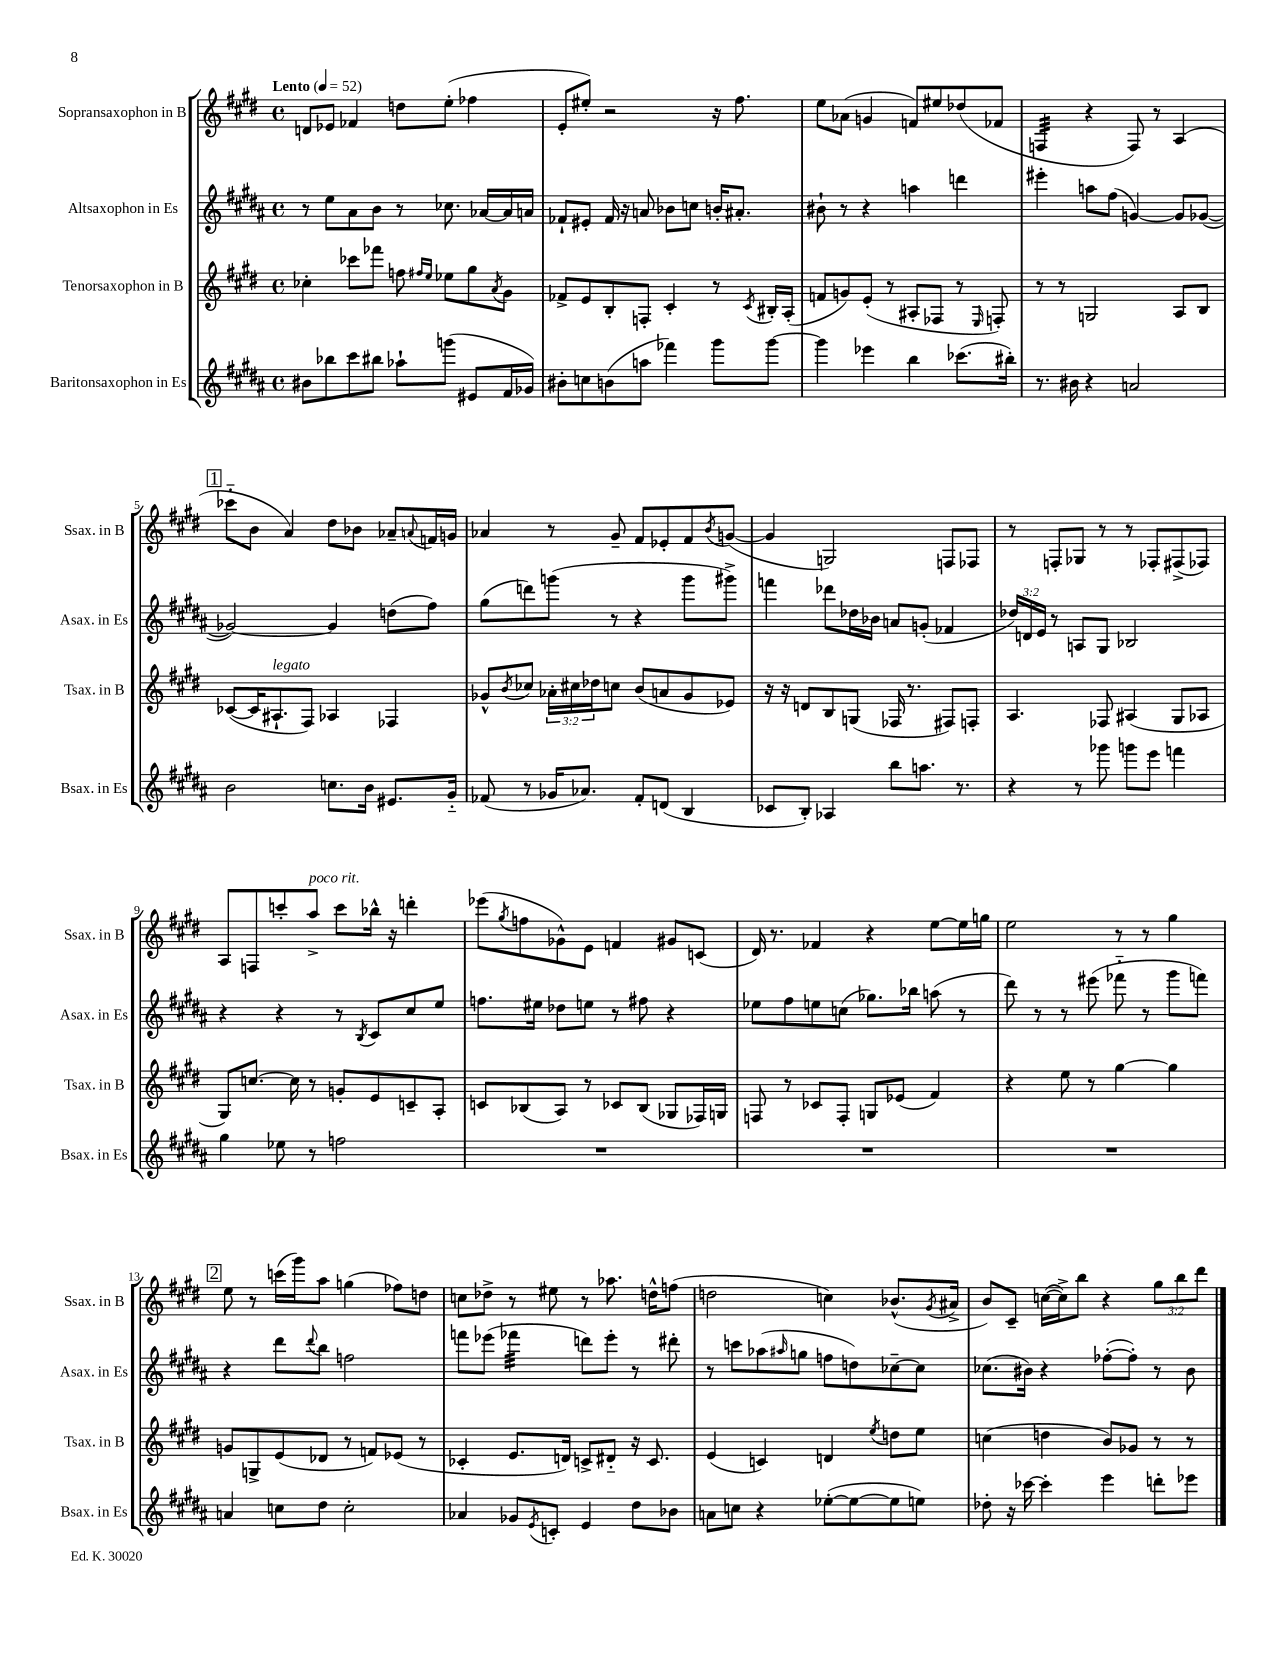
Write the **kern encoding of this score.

**kern	**kern	**kern	**kern
*staff4	*staff3	*staff2	*staff1
*clefG2	*clefG2	*clefG2	*clefG2
*k[f#c#g#d#a#]	*k[f#c#g#d#]	*k[f#c#g#d#a#]	*k[f#c#g#d#]
*M4/4	*M4/4	*M4/4	*M4/4
*met(c)	*met(c)	*met(c)	*met(c)
*MM52	*MM52	*MM52	*MM52
8b#	4cc-'	8r	8d
8bb-	.	8ee	8e-
8ccc#	8ccc-	8a#	4f-
8bb#	8fff-	8b	.
8aa-`	8ff	8r	8dd
.	16qqff#	.	.
.	16qqee	.	.
(8ggg	8ee-	8.cc-	(8ee'
8e#	8gg#	.	4ff-
.	.	[16a-	.
.	8qa	.	.
16f#	8g#	16a-]	.
16g-)	.	16a	.
=	=	=	=
8b#'	8f-^	8f-`	8e'
8cc	8e	8e#'	8ee#')
(8b	8B'	16f-	2r
.	.	16r	.
8aa	8F'	8a	.
4fff-)	4c#'	8b-	.
.	.	8cc	.
8ggg#	8r	16b'	16r
.	.	8.a#'	8.ff#
.	8qc#	.	.
[8ggg#	16B#'	.	.
.	(16A'	.	.
=	=	=	=
4ggg#]	8f	8b#`	8ee
.	8g)	8r	(8a-
4eee-	(8e'	4r	4g
.	8r	.	.
4bb	8A#'	4aa	8f)
.	8F-	.	8ee#
(8.ccc-	8r	4ddd	(8dd-
.	16qqE	.	.
.	8F')	.	8f-
16bb#')	.	.	.
=	=	=	=
8.r	8r	4eee#'	4F
.	8r	.	.
16b#	.	.	.
4r	2G	8aa	4r
.	.	(8ff#	.
2a	.	[4g)	8F)
.	.	.	8r
.	8A	8g]	(4A
.	8B	([8g-	.
=	=	=	=
2b	([8c-	2g-_)	8ccc-'~
.	16c-]	.	8b
.	8.A#`	.	.
.	.	.	4a)
.	8F#)	.	.
8.cc	4A-	4g-]	8dd#
.	.	.	8b-
16b	.	.	.
8.e#	4F-	(8dd	8a-~
.	.	.	8qqa
.	.	8ff#)	16f
16g#'~	.	.	16g
=	=	=	=
(8f-	8g-^^	(8gg#	4a-
.	8qb	.	.
8r	8cc-	8ddd)	.
16g-	24a-'	(8ggg	8r
.	24cc#	.	.
8.a-)	.	.	.
.	24dd-	.	.
.	8cc	8r	8g#~
8f-'	(8b	4r	8f#
(8d	8a	.	8e-'
4B	8g-	8ggg	8f#
.	.	.	8qb
.	8e-)	8ggg#^)	([8g
=	=	=	=
8c-	16r	4fff	4g]
.	16r	.	.
8B')	8d	.	.
4A-	8B	8ddd-	2G)
.	(8G	16dd-	.
.	.	16b-	.
8bb	16F-	8a	.
.	8.r	.	.
8.aa	.	(8g'	.
.	8F#)	4f-	8F
8.r	.	.	.
.	8F'	.	8F-
=	=	=	=
4r	4.A	24dd-)	8r
.	.	24d	.
.	.	24e	.
.	.	8r	8F'
8r	.	8A	8G-
8ggg-	8F-	8G#	8r
8ggg	(4A#	2B-	8r
8eee	.	.	8F-'
4fff	8G#	.	(8F#^
.	8A-	.	8F-)
=	=	=	=
4gg#	8G#)	4r	8A
.	[8.cc	.	8F
8ee-	.	4r	8ccc'
.	16cc]	.	.
8r	8r	.	8aa^
2ff	8g'	8r	8ccc
.	.	8qB	.
.	8e	8c#	16bb-^^
.	.	.	16r
.	8c~	8cc#	4ddd'
.	8A'	8ee	.
=	=	=	=
1r	8c	8.ff	(8eee-
.	.	.	8qgg#
.	(8B-	.	8ff
.	.	16ee#	.
.	8A)	8dd-	8g-^^)
.	8r	8ee	8e
.	8c-	8r	4f
.	(8B-	8ff#	.
.	8G-	4r	8g#
.	16F-)	.	(8c
.	16G	.	.
=	=	=	=
1r	8F	8ee-	16d#)
.	.	.	8.r
.	8r	8ff#	.
.	8c-	8ee	4f-
.	8F'	(8cc	.
.	8G	8.gg-)	4r
.	(8e-	.	.
.	.	16bb-	.
.	4f#)	(8aa	[8ee
.	.	8r	16ee]
.	.	.	16gg
=	=	=	=
1r	4r	8ddd#)	2ee
.	.	8r	.
.	8ee	8r	.
.	8r	(8eee#	.
.	[4gg#	8fff-'~	8r
.	.	8r	8r
.	4gg#]	8ggg#	4gg#
.	.	8fff)	.
=	=	=	=
4a	8g	4r	8ee
.	8G^	.	8r
8cc	(8e	8ddd#	(16ccc
.	.	.	16ggg#)
.	.	8qqddd#	.
8dd#	8d-	8bb	8aa
2cc'	8r	2ff	(4gg
.	8f)	.	.
.	(8e-	.	8ff-)
.	8r	.	8dd
=	=	=	=
4a-	4c-'	8fff	8cc
.	.	(8eee-	8dd-^
8g-	8.e	4fff-	8r
8qe	.	.	.
8c'	.	.	8ee#
.	16d)	.	.
4e	8c^	8ddd)	8r
.	8d#'~	8eee-'	8.aa-
8dd#	16r	8r	.
.	8.c	.	16dd^^
8b-	.	8ddd#'	(8ff
=	=	=	=
8a	(4e	8r	2dd
8cc	.	8ccc	.
4r	4c)	(8aa-	.
.	.	16qqaa#	.
.	.	8gg	.
([8ee-'	4d	8ff	4cc)
8ee-_	.	8dd)	.
.	8qee	.	.
8ee-]	8dd	[8cc-~	(8.b-^^
8ee)	8ee	8cc-]	.
.	.	.	8qg#
.	.	.	16a#^
=	=	=	=
8dd-'	(4cc	(8.cc-	8b)
16r	.	.	8c#~
[16ccc-	.	16b#)	.
4ccc-']	4dd	4r	([16cc
.	.	.	16cc^])
.	.	.	8bb
4eee	8b)	([8ff-'	4r
.	8g-	8ff-'])	.
8ddd'	8r	8r	12gg#
.	.	.	12bb
8eee-	8r	8b#	.
.	.	.	12ddd#
==	==	==	==
*-	*-	*-	*-
